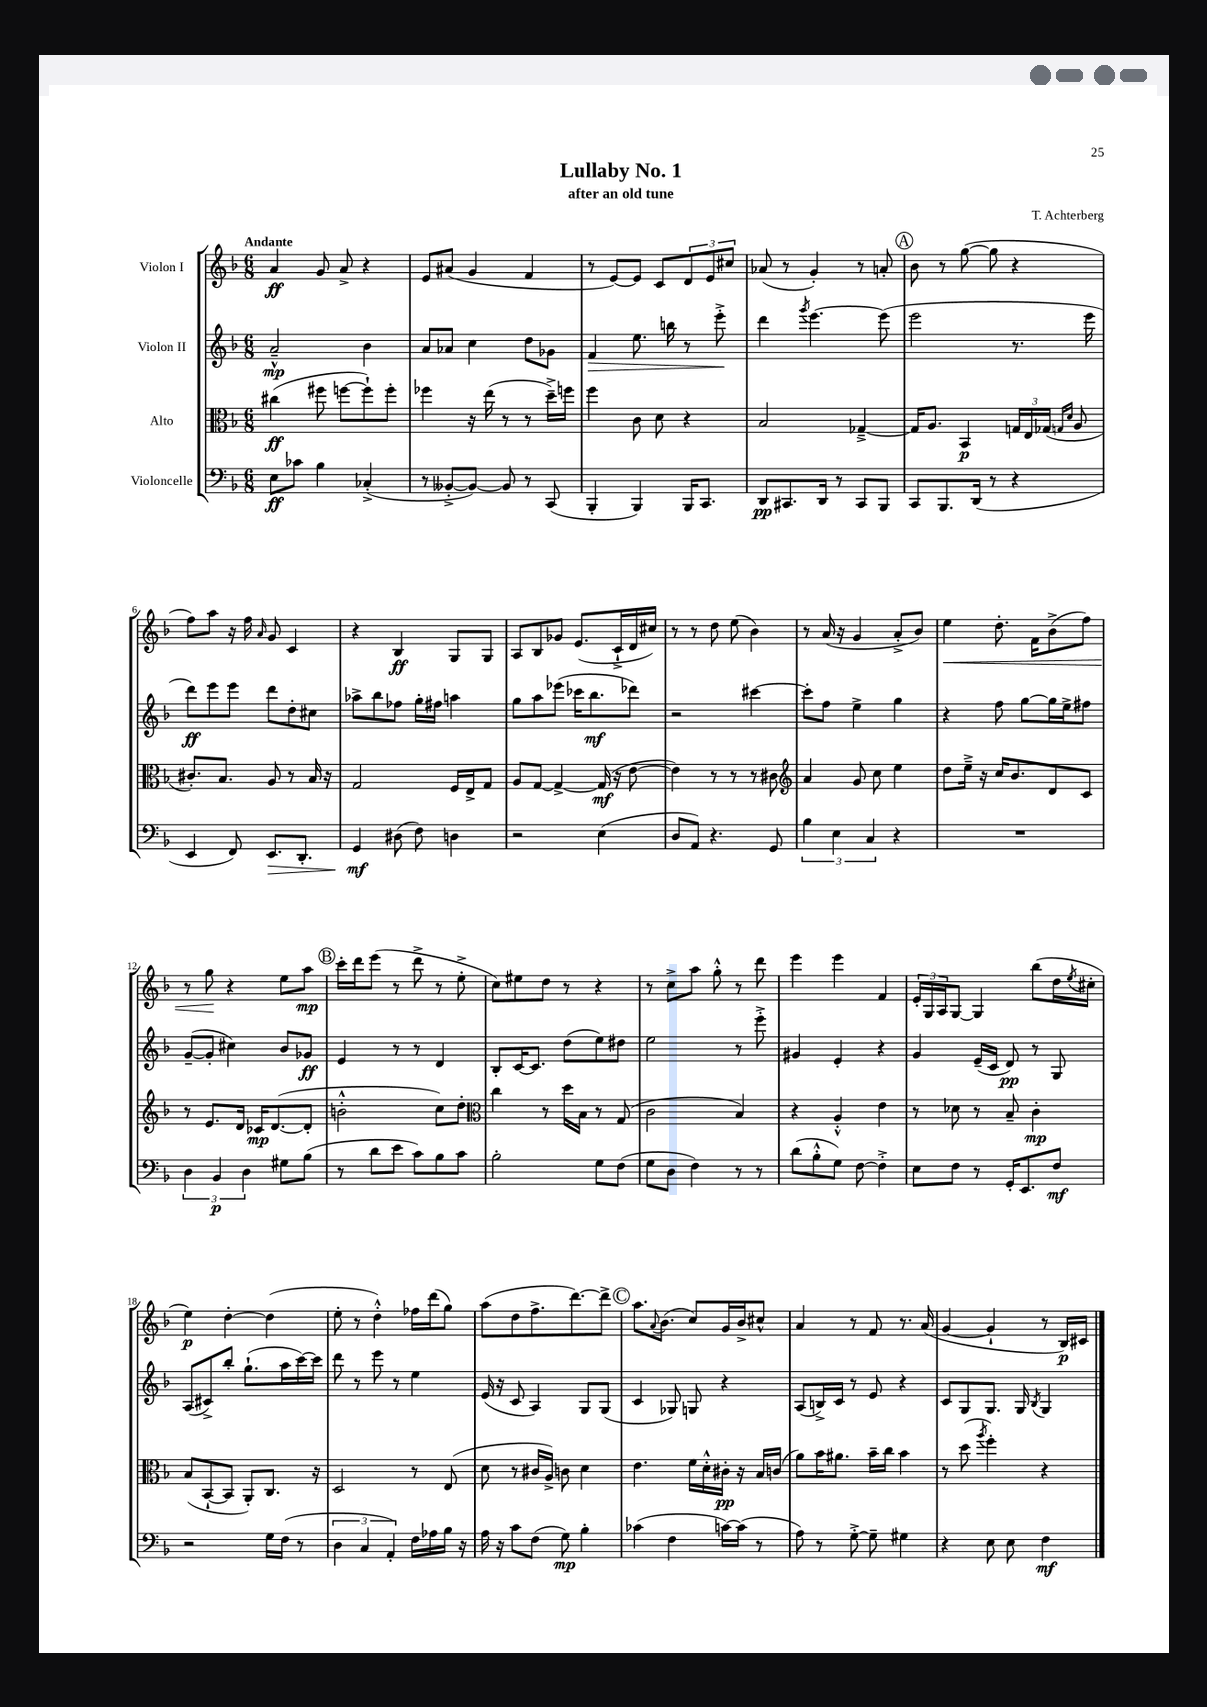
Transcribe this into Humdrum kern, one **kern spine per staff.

**kern	**kern	**kern	**kern
*staff4	*staff3	*staff2	*staff1
*clefF4	*clefC3	*clefG2	*clefG2
*k[b-]	*k[b-]	*k[b-]	*k[b-]
*M6/8	*M6/8	*M6/8	*M6/8
8E	(4cc#	2a~^^	4a
8c-	.	.	.
4B-	8ff#	.	8g
.	[8ff	.	8a^
(4C-'^	8ff`])	4b-	4r
.	8ff'	.	.
=	=	=	=
8r	4ff-	8a	8e
[8BB--'^	.	8a-	(8a#
8BB--_)	16r	4cc	4g
.	(16ee	.	.
8BB--]	8r	.	.
8r	8r	8dd	4f
(8CC	16dd~^)	8g-	.
.	16ff	.	.
=	=	=	=
4BBB-'	4ff	4f	8r
.	.	.	[8e)
4BBB-)	8c	8.ee	8e]
.	8d	.	8c
.	.	16bb	.
16BBB-	4r	8r	12d
8.CC	.	.	.
.	.	.	12e
.	.	8eee'^	.
.	.	.	12cc#
=	=	=	=
8DD	2B-	4ddd	(8a-
8.CC#	.	.	8r
.	.	8qggg	.
.	.	[4.eee	4g')
16DD	.	.	.
8r	.	.	.
8CC#	[4G-~^	.	8r
8BBB-	.	(8eee]	8a'
=	=	=	=
8CC	16G-]	2eee	8b-
.	8.A	.	.
8.BBB-	.	.	8r
.	4BB-	.	([8gg
(16DD	.	.	.
8r	.	.	8gg]
4r	24G	8.r	4r
.	24E	.	.
.	(24G-	.	.
.	16qqG	.	.
.	16qqd	.	.
.	8A	.	.
.	.	16eee	.
=	=	=	=
4EE	8.c#')	8ddd)	8ff)
.	.	8eee	8aa
.	8.B-	.	.
8FF)	.	8eee	16r
.	.	.	16ff
.	.	.	16qqa
8.EE	8A	8ddd	8g
.	8r	8dd'	4c
8.DD'	.	.	.
.	16B-	8cc#	.
.	16r	.	.
=	=	=	=
4GG	2G	8aa-^	4r
.	.	8bb-	.
(8D#	.	8ff-	4B-
8F)	.	16gg'	.
.	.	16ff#	.
4D	16F	4aa	8G
.	16E^	.	.
.	8G	.	8G
=	=	=	=
2r	8A	8gg	8A
.	[8G	8aa	8B-
.	4G^_	(8eee-	8g-
.	.	16ccc-	(8.e
.	.	8.bb-	.
(4E	(16G]	.	.
.	16r	.	16c`^
.	[8e	8ddd-)	16d
.	.	.	16cc#)
=	=	=	=
8D	4e])	2r	8r
8AA)	.	.	8r
4.r	8r	.	8dd
.	8r	.	(8ee
.	8r	[4ccc#	4b-)
8GG	8c#	.	.
=	=	=	=
*	*clefG2	*	*
6B-	4a	8ccc#']	8r
.	.	8ff	(16a
6E	.	.	.
.	.	.	16r
.	8g	4ee^	4g
6C	.	.	.
.	8cc	.	.
4r	4ee	4gg	8a'^
.	.	.	8b-)
=	=	=	=
2.r	8dd	4r	4ee
.	16ee~^	.	.
.	16r	.	.
.	16cc	8ff	8.dd'
.	8.b-	.	.
.	.	[8gg	.
.	.	.	16f
.	8d	16gg]	(8b-^
.	.	16ee^	.
.	8c	8ff#	8ff)
=	=	=	=
6D	8r	([8g~	8r
.	8.e	8g']	8gg
6BB-	.	.	.
.	.	4cc#)	4r
.	16d	.	.
6D	.	.	.
.	16c-	.	.
.	([8.d	.	.
8G#	.	8b-	8ee
(8B-	8d']	8g-	8aa
=	=	=	=
8r	2b'^^	4e	16ccc'
.	.	.	16ddd
8d	.	.	(8eee
8e	.	8r	8r
8c)	.	8r	8ddd^
8B-	8cc)	4d	8r
8c	8dd'	.	8ee'^
=	=	=	=
*	*clefC3	*	*
2B-'	4cc	8B-'	8cc)
.	.	[16c	8ee#
.	.	8.c]	.
.	8r	.	8dd
.	16dd	(8dd	8r
.	16B-	.	.
8G	8r	8ee)	4r
(8F	(8G	8dd#	.
=	=	=	=
8G	2c	2ee	8r
8D	.	.	8cc^
4F)	.	.	8aa
.	.	.	8gg'^^
8r	4B-)	8r	8r
8r	.	8eee'^	8ddd
=	=	=	=
(8d	4r	4g#	4eee
8B-'^^	.	.	.
8G)	4A'^^	4e'	4eee
[8F	.	.	.
4F'^]	4e	4r	4f
=	=	=	=
8E	8r	4g	24e'
.	.	.	24G
.	.	.	24A
8F	8d-	.	[8G
8r	8r	(16e~	4G]
.	.	16c	.
16GG'	8B-~	8d)	.
8.EE	.	.	.
.	4c'	8r	(8bb-
8F	.	8G	16dd
.	.	.	8qee
.	.	.	16cc#'
=	=	=	=
2r	(8B-	(8A	4ee)
.	[8BB-`	8c#^)	.
.	8BB-]	8bb-'	[4dd'
.	8AA')	(8.gg`	.
16G	8.C	.	(4dd]
(16F	.	16aa	.
8r	.	[16ccc)	.
.	16r	16ccc]	.
=	=	=	=
6D	2D	8ddd	8ee'
.	.	8r	8r
6C	.	.	.
.	.	8eee	4dd'^^)
6AA')	.	.	.
.	.	8r	.
16F	8r	4ee	16ff-
16A-	.	.	(16ddd
16B-	(8E	.	8gg)
16r	.	.	.
=	=	=	=
16A	8d	(16e	(8aa
16r	.	16r	.
8c	8r	8c	8dd
(8F	16c#	4A)	8.ff^
.	16A^)	.	.
8G)	8c	.	.
.	.	.	[8.ddd)
4B-'	4d	8G	.
.	.	(8G	8ddd^]
=	=	=	=
(4c-	4.e	4c	8.aa
.	.	.	8qqa
.	.	.	(8.b-
4F	.	8G-)	.
.	16f	8G	8cc)
.	16d'^^	.	.
[16c)	16c#'	4r	16g
(16c]	16r	.	16b-^
8r	16B-	.	8cc#^^
.	(16c	.	.
=	=	=	=
8A)	8a)	(8A	4a
8r	16b-	16B^)	.
.	8.a#	16c	.
[8G'^	.	8r	8r
8G~]	16b-~	8e	8f
.	16cc	.	.
4G#	4b-	4r	8.r
.	.	.	(16a
=	=	=	=
4r	8r	8c	[4g
.	(8dd	8G	.
.	8qaa	.	.
8E	4ff')	8.G	4g`]
8E	.	.	.
.	.	16G	.
.	.	8qB-	.
4F	4r	4G	8r
.	.	.	16B-)
.	.	.	16c#
==	==	==	==
*-	*-	*-	*-
